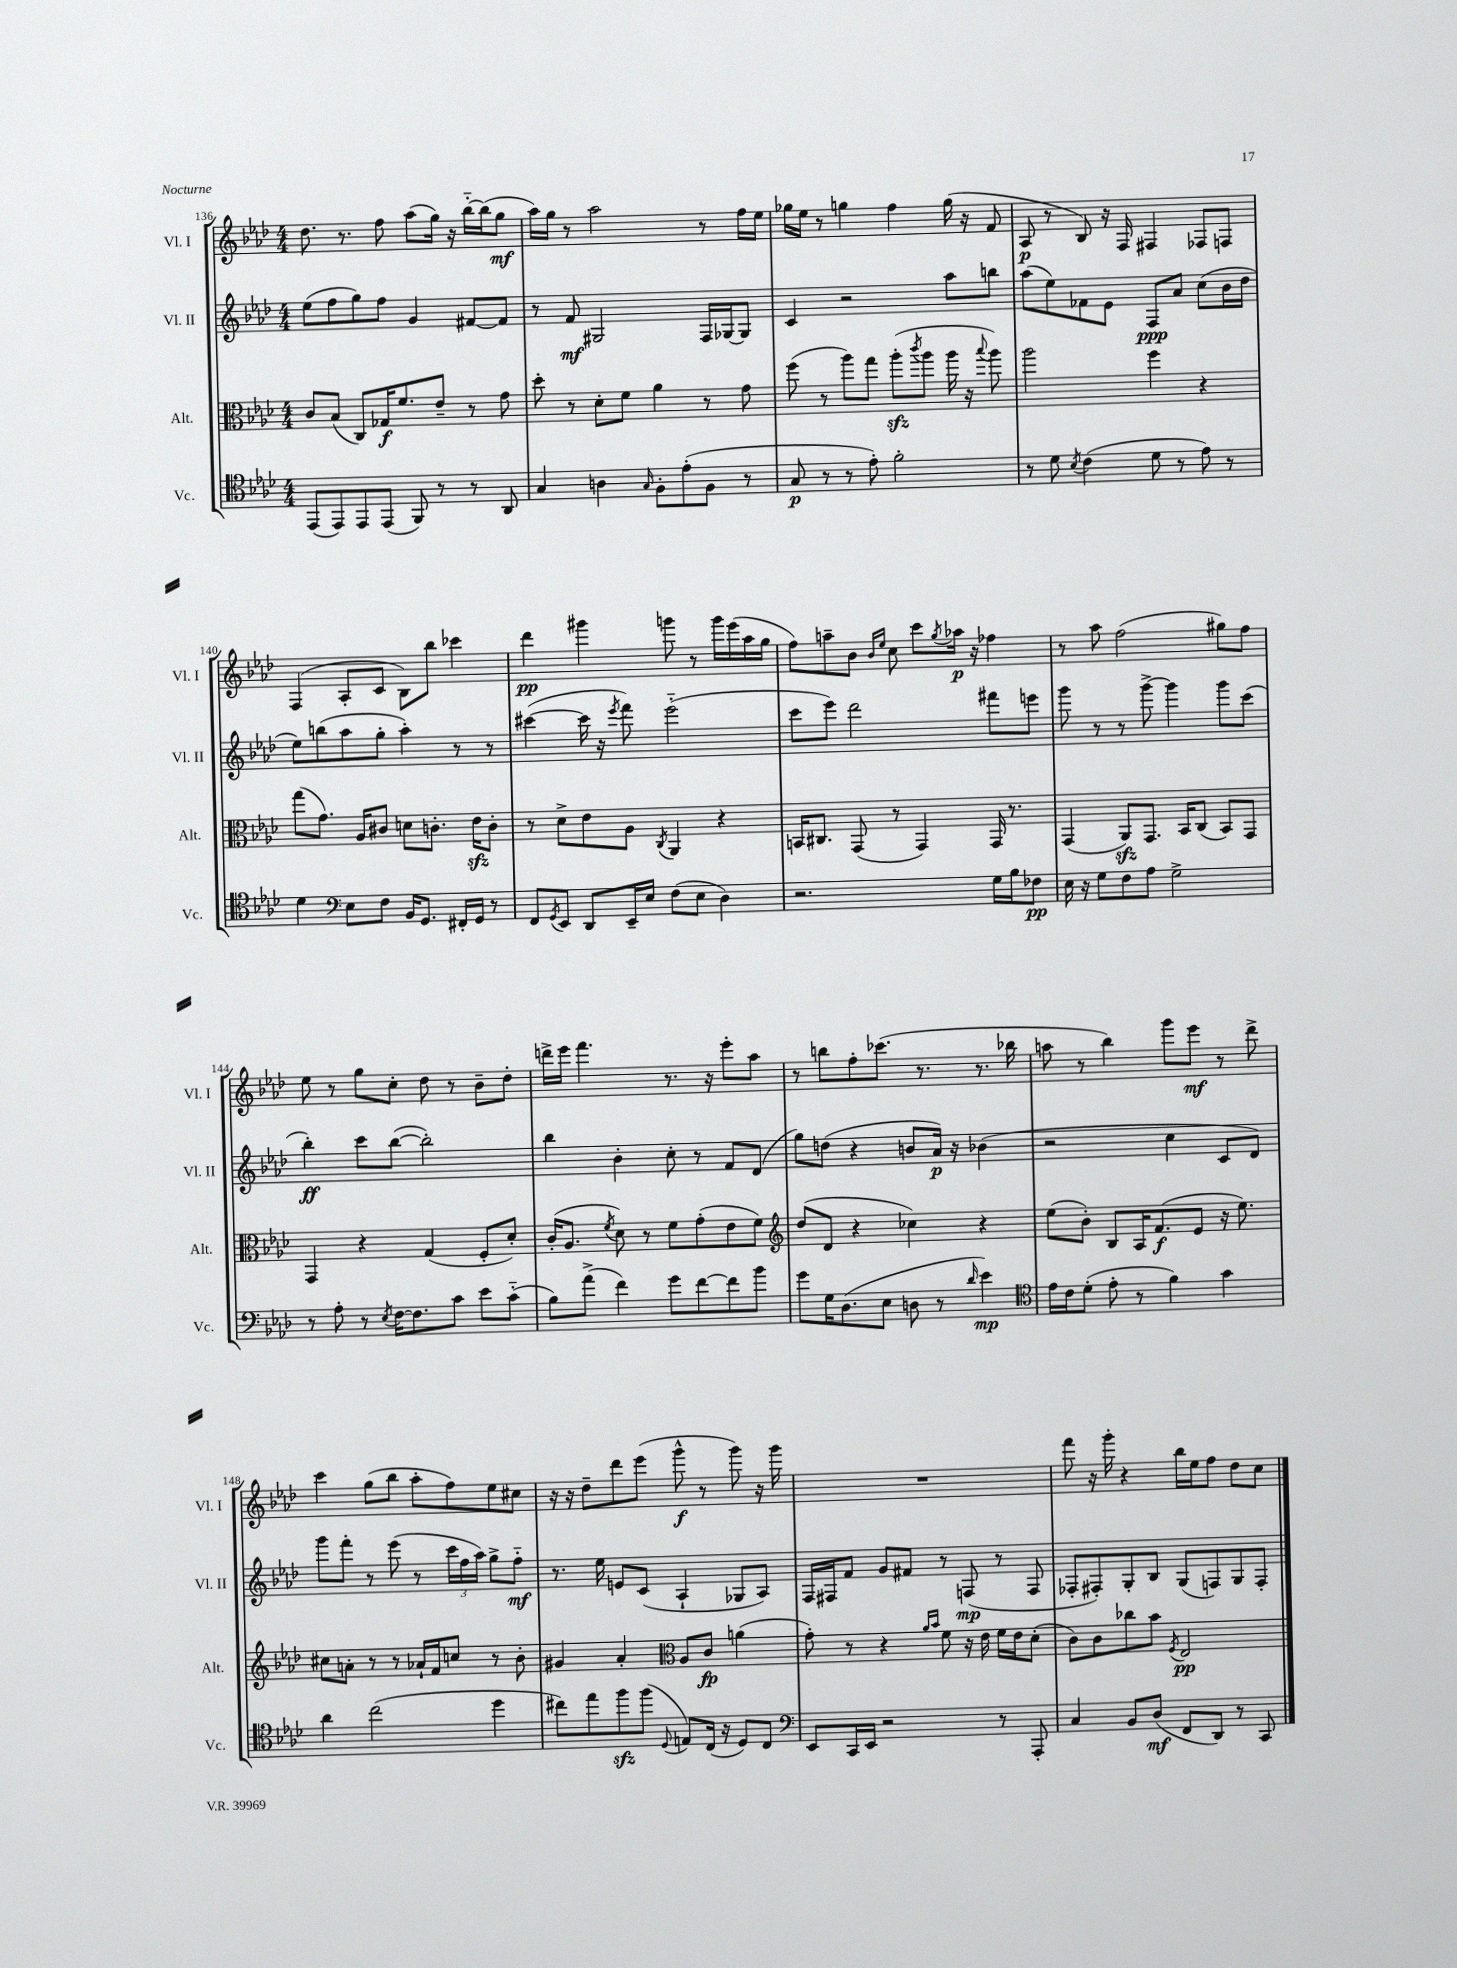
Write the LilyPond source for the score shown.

<<
\new StaffGroup <<
\new Staff = "s0" \with { instrumentName = "Vl. I" shortInstrumentName = "Vl. I" } {
    \clef treble \key aes \major \numericTimeSignature \time 4/4
    des''8. r8. f''8 aes''8( g''16) r16 bes''16~-_ bes''16( g''8\mf |
    aes''16) g''16 r8 aes''2 r8 f''16 ees''16 |
    ges''16 ees''16 r8 g''4 f''4 g''16( r16 f'8 |
    aes8\p r8 bes8) r16 f16 fis4 fes8 f8 |
    f4( aes8-. c'8 bes8) bes''8 ces'''4 |
    des'''4\pp gis'''4 g'''8 r8 g'''16 ees'''16( aes''16 g''16 |
    f''8) a''8-- bes'8 \grace { bes'16 ees''16 } c''8 c'''8 \acciaccatura { g''8 } aes''16\p r16 fes''4 |
    r8 aes''8 f''2( gis''8) f''8 |
    ees''8 r8 g''8 c''8-. des''8 r8 bes'8-- des''8-. |
    d'''16-> ees'''16 f'''4. r8. r16 ees'''8-. aes''8 |
    r8 b''8 f''8-. ces'''8.( r8. r8. bes''16 |
    a''8 r8 bes''4) g'''8 ees'''8\mf r8 des'''8-> |
    c'''4 g''8( bes''8 aes''8-. f''8) ees''8 cis''8 |
    r16 r16 des''8-- des'''8 ees'''8( g'''8-^\f r8 g'''8) r16 g'''16 |
    R1 |
    f'''8 r16 g'''16-. r4 bes''16 ees''16 f''8 des''8 c''8 \bar "|." |
}
\new Staff = "s1" \with { instrumentName = "Vl. II" shortInstrumentName = "Vl. II" } {
    \clef treble \key aes \major \numericTimeSignature \time 4/4
    ees''8( f''8 g''8) f''8 g'4 fis'8~ fis'8 |
    r8 f'8\mf gis2 f16 ges16~ ges8 |
    c'4 r2 aes''8 b''8 |
    aes''8( ees''8) fes'8 ees'8 f8\ppp aes'8 c''8( bes'16 des''16 |
    ees''8) b''8( aes''8 g''8-. aes''4-.) r8 r8 |
    cis'''4~( cis'''16 r16 \acciaccatura { ees'''8 } f'''8) ees'''2-_( |
    c'''8 ees'''8) des'''2 fis'''8 e'''8 |
    g'''8 r8 r8 g'''8~-> g'''4 g'''8 c'''8( |
    bes''4-.\ff) c'''8 bes''8~( bes''2-.) |
    bes''4 bes'4-. c''8-. r8 f'8 des'8( |
    g''8) d''8( r4 b'8 aes'16\p) r16 bes'4( |
    r2 c''4 c'8 des'8) |
    g'''8 f'''8-. r8 ees'''8( r8 \tuplet 3/2 { c'''16 f''16 aes''16) } g''8-> f''8-_\mf |
    r8. ees''16 e'8 c'8( aes4-! ges8 aes8) |
    f16 fis16 f'8 g'8 fis'8 r8 f8\mp( r8 f8 |
    fes8-. fis8-.) g8-. bes8 g8( f8) g8 f8-. \bar "|." |
}
\new Staff = "s2" \with { instrumentName = "Alt." shortInstrumentName = "Alt." } {
    \clef alto \key aes \major \numericTimeSignature \time 4/4
    c'8 bes8( c8) ges16\f f'8. ees'8-- r8 g'8 |
    des''8-. r8 des'8-. f'8 aes'4 r8 g'8 |
    f''8( r8 aes''8) g''8 aes''8-.\sfz( \acciaccatura { c'''8 } aes''8 aes''16 r16 \appoggiatura { bes''8 } aes''8) |
    aes''2 f''4 r4 |
    g''8( g'8.) aes16 cis'8 d'8 c'8.-. ees'16\sfz c'8-. |
    r8 des'8-> ees'8 aes8 \acciaccatura { c8 } aes,4 r4 |
    b,16 cis8. g,8( r8 g,4) g,16 r8. |
    g,4( aes,8\sfz) g,8. bes,16 c8( bes,8) g,8 |
    g,4 r4 g4( f8-. des'8-.) |
    c'16-.( aes8. \acciaccatura { f'8 } des'8) r8 f'8 g'8-.( ees'8 f'8) |
    \clef treble des''8( des'8 r4 ces''4) r4 |
    ees''8( bes'8-.) bes8 aes16 f'8.\f( ees'8 r16 ees''8.) |
    cis''8 a'8-. r8 r8 aes'16-! f'16 c''8 r8 bes'8-. |
    gis'4 aes'4-. \clef alto aes8 c'8\fp a'4( |
    g'8-.) r8 r4 \grace { aes'16 bes'16 } f'8 r16 ees'16 f'16 ees'16 des'8-.( |
    c'8) c'8 ces''8 bes'8 \acciaccatura { f8 } ees2\pp \bar "|." |
}
\new Staff = "s3" \with { instrumentName = "Vc." shortInstrumentName = "Vc." } {
    \clef tenor \key aes \major \numericTimeSignature \time 4/4
    ees,8( ees,8) ees,8 ees,8( f,8) r8 r8 aes,8 |
    g4 a4 \grace { g16 } f8-. ees'8-.( f8 r8 |
    g8\p r8 r8 ees'8-.) f'2-. |
    r8 des'8 \acciaccatura { bes8 } c'4( des'8 r8 ees'8) r8 |
    des'4 \clef bass ees8 f8 bes,16 g,8. fis,16-. g,16 r8 |
    f,8 \acciaccatura { g,8 } ees,8 des,8 ees,16-- ees16 f8( ees8 des4) |
    r2. g16 bes16 fes8\pp |
    ees16 r16 g8 f8 aes8 g2-> |
    r8 aes8-. r8 \acciaccatura { ees8 } f16~ f8. c'8 ees'8 c'8-_( |
    bes8) aes'8->( f'4) g'8 f'8~ f'8 bes'8 |
    g'8 g16 des8.( ees8 d8 r8 \grace { des'16 } ees'4\mp) |
    \clef tenor ees'16 c'16 des'8-.( ees'8-. r8 f'4) g'4 |
    aes'4 c''2( des''4 |
    cis''8) ees''8 f''8\sfz f''8( \appoggiatura { des8 } e8) c16( r16 des8) c8 |
    \clef bass ees,8 c,16 ees,16 r2 r8 aes,,8-. |
    c4 bes,8 des8\mf( f,8 des,8) r8 c,8 \bar "|." |
}
>>
>>
\layout { \context { \Score currentBarNumber = #136 } }
